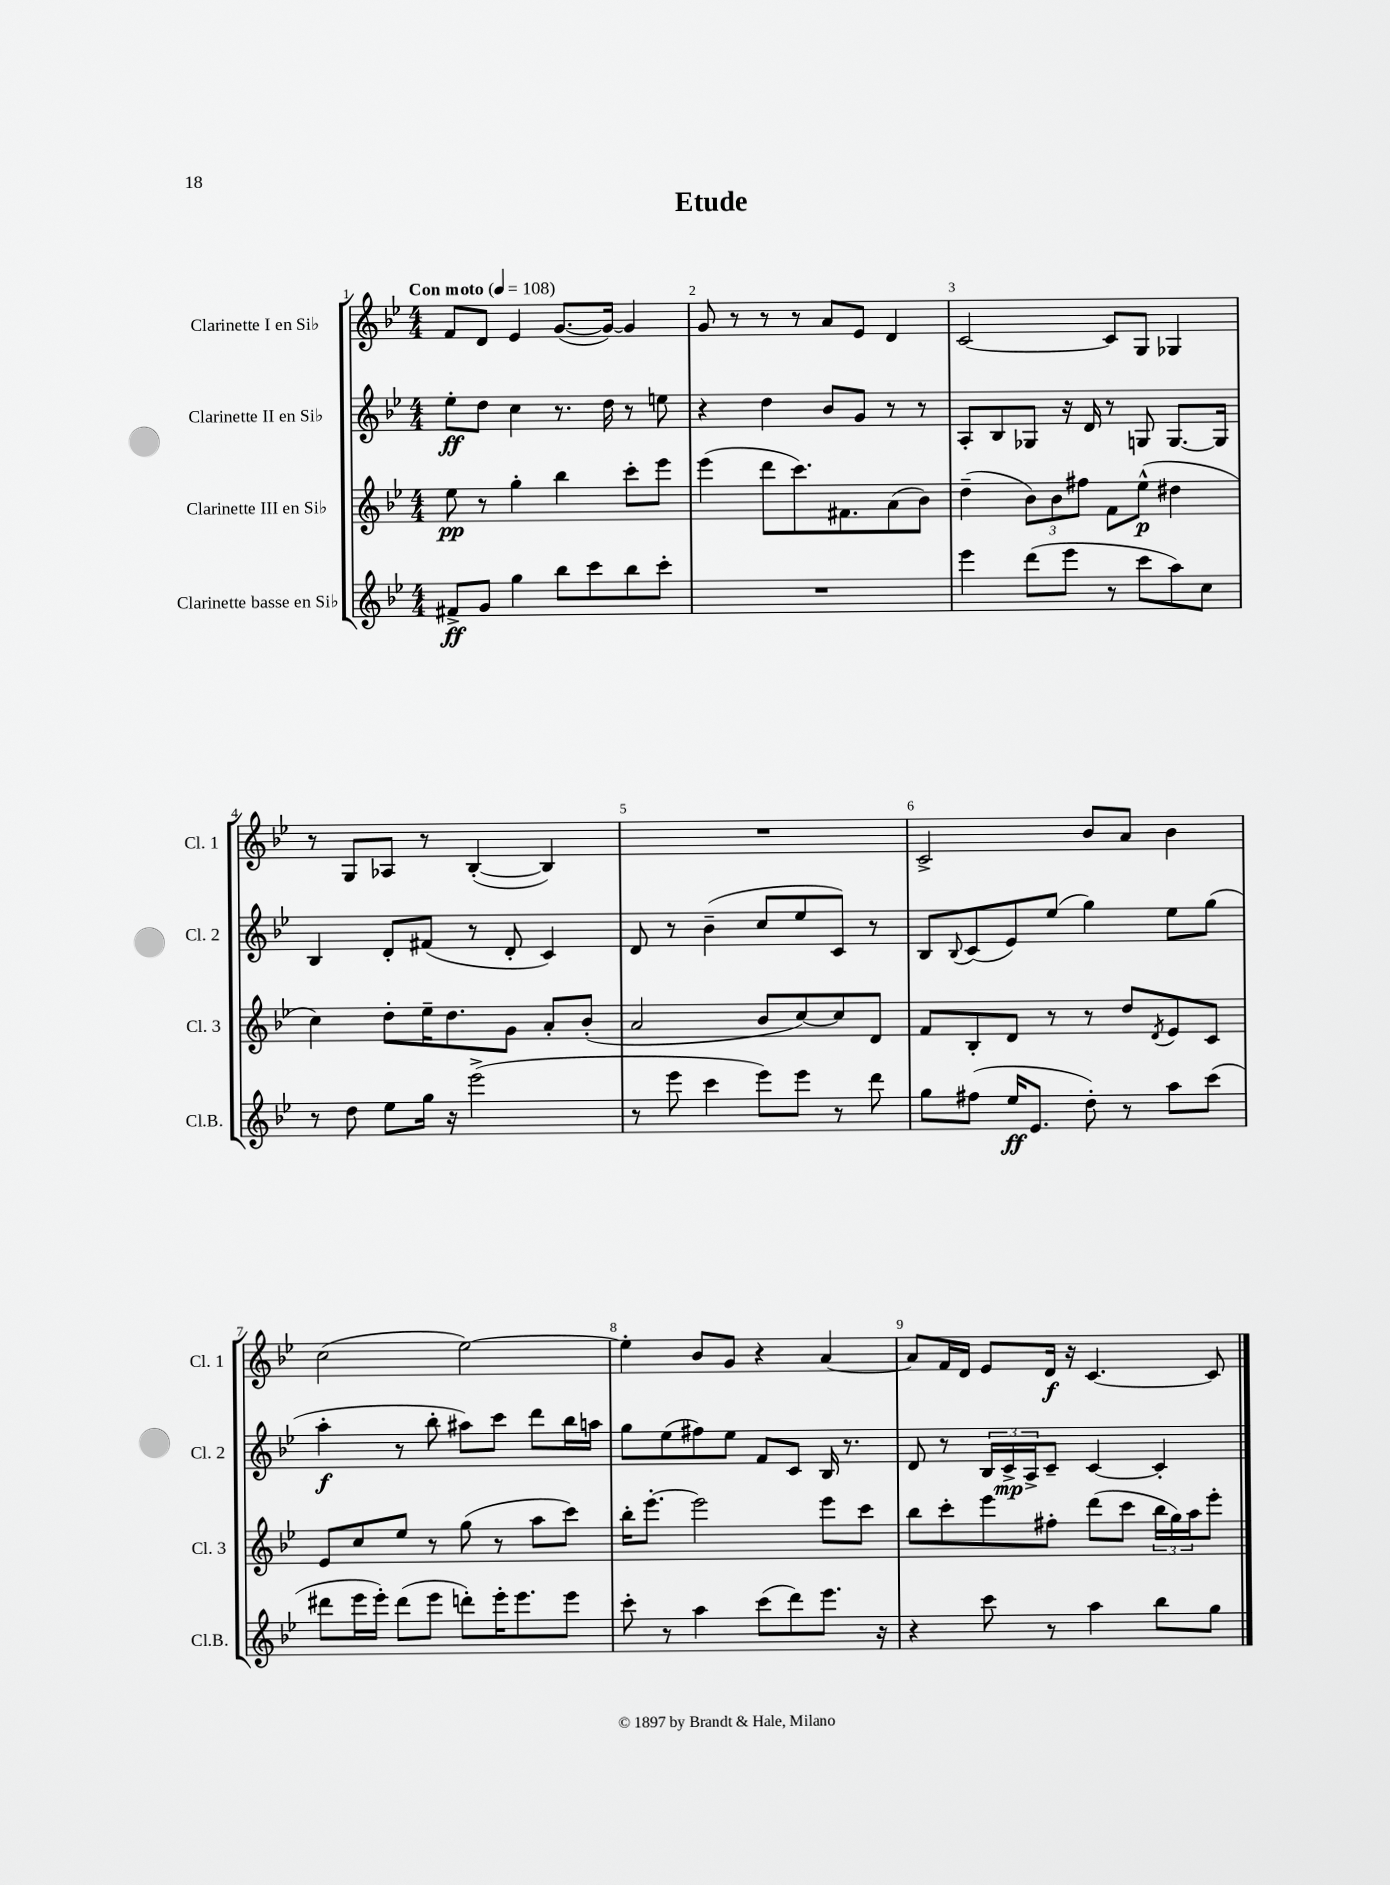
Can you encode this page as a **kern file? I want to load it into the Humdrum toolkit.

**kern	**kern	**kern	**kern
*staff4	*staff3	*staff2	*staff1
*clefG2	*clefG2	*clefG2	*clefG2
*k[b-e-]	*k[b-e-]	*k[b-e-]	*k[b-e-]
*M4/4	*M4/4	*M4/4	*M4/4
*MM108	*MM108	*MM108	*MM108
8f#^/L	8ee-\	8ee-'\L	8f/L
8g/J	8r	8dd\J	8d/J
4gg\	4gg'\	4cc\	4e-/
8bb-\L	4bb-\	8.r	([8.g/L
8ccc\	.	.	.
.	.	16dd\	16g/_Jk)
8bb-\	8ccc'\L	8r	4g/]
8ccc'\J	8eee-\J	8ee\	.
=	=	=	=
1r	(4eee-\	4r	8g/
.	.	.	8r
.	8ddd\L	4dd\	8r
.	8.ccc\)	.	8r
.	.	8b-/L	8a/L
.	8.f#\	.	.
.	.	8g/J	8e-/J
.	(8a\	8r	4d/
.	8b-\J)	8r	.
=	=	=	=
4eee-\	(4dd~\	8A'/L	[2c/
.	.	8B-/	.
(8ddd\L	12b-\L)	8G-/J	.
.	12b-\	.	.
8eee-\J	.	16r	.
.	12ff#\J	.	.
.	.	16d/	.
8r	8f\L	8r	8c/]L
8ccc\L	(8ee-^^\J	8G/	8G/J
8aa\)	4dd#\	[8.G/L	4G-/
8cc\J	.	.	.
.	.	16G/]Jk	.
=	=	=	=
8r	4cc\)	4B-/	8r
8dd\	.	.	8G/L
8ee-\L	8dd'\L	8d'/L	8A-/J
16gg\Jk	16ee-~\K	(8f#/J	8r
16r	8.dd\	.	.
(2eee-^\	.	8r	([4B-'/
.	8g\J	8d'/	.
.	8a'/L	4c/)	4B-/])
.	(8b-'/J	.	.
=	=	=	=
8r	2a/	8d/	1r
8eee-\	.	8r	.
4ccc\	.	(4b-~\	.
8eee-\L)	8b-/L	8cc/L	.
8eee-\J	[8cc/)	8ee-/	.
8r	8cc/]	8c/J)	.
8ddd\	8d/J	8r	.
=	=	=	=
8gg\L	8f/L	8B-/L	2c^/
.	.	8qqB-/	.
(8ff#\J	8B-'/	(8c/	.
16ee-/LK	8d/J	8e-/)	.
8.e-/J	.	.	.
.	8r	(8ee-/J	.
8dd'\)	8r	4gg\)	8b-/L
8r	8dd/L	.	8a/J
.	8qd/	.	.
8aa\L	8e-/	8ee-\L	4b-\
(8ccc\J	8c/J	(8gg\J	.
=	=	=	=
8ddd#\L	8e-/L	4aa'\	(2cc\
16eee-\L	8cc/	.	.
16eee-'\JJ)	.	.	.
(8ddd#\L	8ee-/J	8r	.
8eee-\J	8r	8bb-'\	.
8ddd'\L)	(8gg\	8aa#\L)	[2ee-\)
16eee-'\K	8r	8ccc\J	.
8.eee-\	.	.	.
.	8aa\L	8ddd\L	.
8eee-\J	8ccc\J)	16bb-\L	.
.	.	16aa\JJ	.
=	=	=	=
8ccc'\	16bb-'\LK	8gg\L	4ee-'\]
.	[8.eee-'\J	.	.
8r	.	(8ee-\	.
4aa\	2eee-\]	8ff#\)	8b-/L
.	.	8ee-\J	8g/J
(8ccc\L	.	8f/L	4r
8ddd\)	.	8c/J	.
8.eee-\J	8eee-\L	16B-/	[4a/
.	.	8.r	.
.	8ccc\J	.	.
16r	.	.	.
=	=	=	=
4r	8bb-\L	8d/	8a/]L
.	8ccc'\	8r	16f/L
.	.	.	16d/JJ
8ccc\	8eee-\	24B-/LL	8e-/L
.	.	24c^/	.
.	.	24A^/J	.
8r	8ff#'\J	8c~/J	16d/Jk
.	.	.	16r
4aa\	(8ddd\L	[4c/	[4.c/
.	8ccc\J	.	.
8bb-\L	24bb-\LL	4c'/]	.
.	24gg\)	.	.
.	24aa\J	.	.
8gg\J	8eee-'\J	.	8c/]
==	==	==	==
*-	*-	*-	*-
